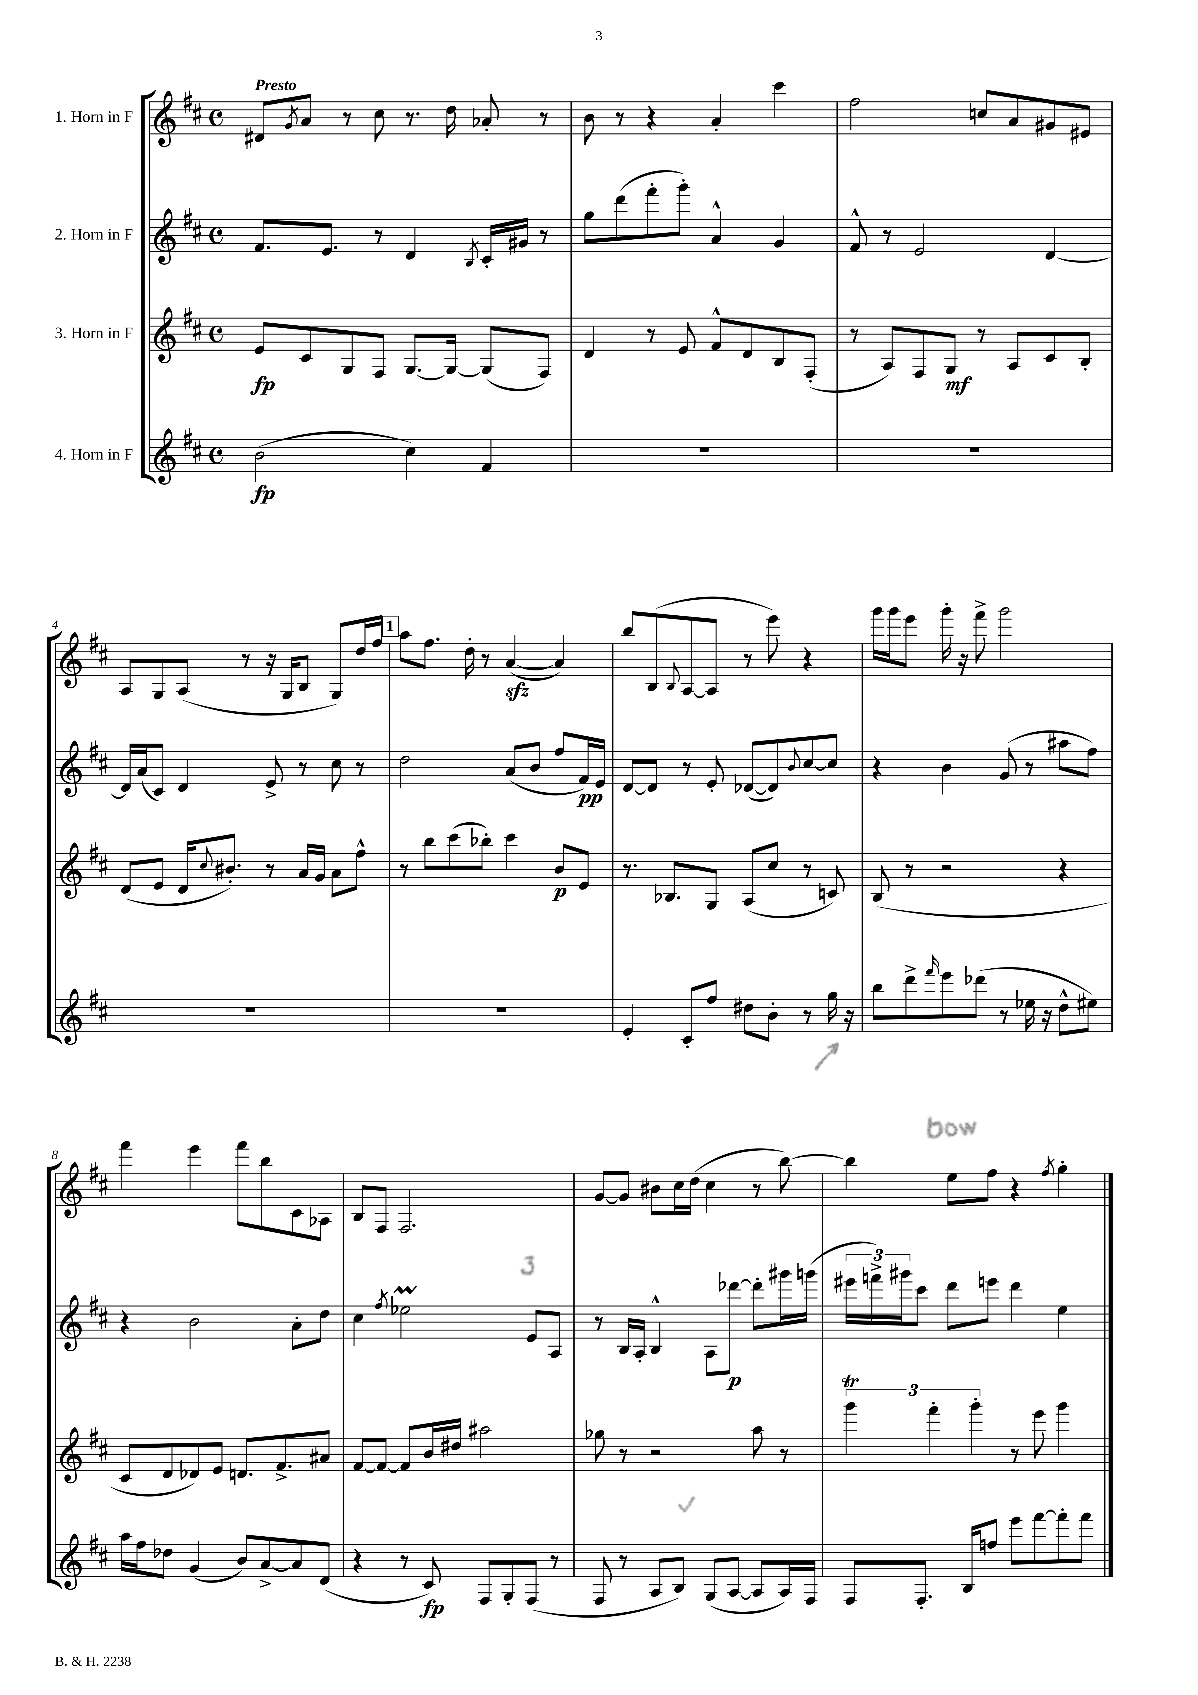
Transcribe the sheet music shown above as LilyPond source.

<<
\new StaffGroup <<
\new Staff = "s0" \with { instrumentName = "1. Horn in F" } {
    \clef treble \key d \major \defaultTimeSignature \time 4/4 \tempo "Presto"
    dis'8 \acciaccatura { g'8 } a'8 r8 cis''8 r8. d''16 aes'8-. r8 |
    b'8 r8 r4 a'4-. cis'''4 |
    fis''2 c''8 a'8 gis'8 eis'8 |
    a8 g8 a8( r8 r16 g16 b8 g8) d''16 fis''16 |
    \mark \markup { \box "1" } a''8 fis''8. d''16-. r8 a'4~\sfz( a'4) |
    b''8 b8( \appoggiatura { b8 } a8~ a8 r8 e'''8) r4 |
    g'''16 g'''16 e'''8 g'''16-. r16 fis'''8-> g'''2 |
    fis'''4 e'''4 fis'''8 b''8 cis'8 aes8 |
    b8 fis8 fis2. |
    g'8~ g'8 bis'8 cis''16 d''16( cis''4 r8 b''8~) |
    b''4 e''8 fis''8 r4 \acciaccatura { fis''8 } g''4-. \bar "|." |
}
\new Staff = "s1" \with { instrumentName = "2. Horn in F" } {
    \clef treble \key d \major \defaultTimeSignature \time 4/4
    fis'8. e'8. r8 d'4 \acciaccatura { b8 } cis'16-. gis'16 r8 |
    g''8 d'''8( fis'''8-. g'''8-.) a'4-^ g'4 |
    fis'8-^ r8 e'2 d'4~ |
    d'16 a'16( cis'8) d'4 e'8-> r8 cis''8 r8 |
    \mark \markup { \box "1" } d''2 a'8( b'8 fis''8 fis'16\pp) e'16 |
    d'8~ d'8 r8 e'8-. des'8~( des'8) \appoggiatura { b'8 } cis''8~ cis''8 |
    r4 b'4 g'8( r8 ais''8 fis''8) |
    r4 b'2 a'8-. d''8 |
    cis''4 \acciaccatura { fis''8 } ees''2\prall e'8 a8 |
    r8 b16 a16-. b4-^ a8 des'''8~\p des'''8-. gis'''16 g'''16( |
    \tuplet 3/2 { eis'''16 f'''16->) gis'''16 } cis'''8 d'''8 e'''8 d'''4 e''4 \bar "|." |
}
\new Staff = "s2" \with { instrumentName = "3. Horn in F" } {
    \clef treble \key d \major \defaultTimeSignature \time 4/4
    e'8\fp cis'8 g8 fis8 g8.~ g16~ g8( fis8) |
    d'4 r8 e'8 fis'8-^ d'8 b8 fis8-.( |
    r8 a8) fis8 g8\mf r8 a8 cis'8 b8-. |
    d'8( e'8 d'16 \appoggiatura { cis''8 } bis'8.-.) r8 a'16 g'16 a'8 fis''8-^ |
    \mark \markup { \box "1" } r8 b''8 cis'''8( bes''8-.) cis'''4 b'8\p e'8 |
    r8. bes8. g8 a8( cis''8 r8 c'8) |
    b8( r8 r2 r4 |
    cis'8 d'8 des'8) e'8 d'8. fis'8.-> ais'8 |
    fis'8~ fis'8~ fis'8 b'16 dis''16 ais''2 |
    ges''8 r8 r2 a''8 r8 |
    \tuplet 3/2 { g'''4\trill fis'''4-. g'''4-. } r8 e'''8 g'''4 \bar "|." |
}
\new Staff = "s3" \with { instrumentName = "4. Horn in F" } {
    \clef treble \key d \major \defaultTimeSignature \time 4/4
    b'2\fp( cis''4) fis'4 |
    R1 |
    R1 |
    R1 |
    \mark \markup { \box "1" } R1 |
    e'4-. cis'8-. fis''8 dis''8 b'8-. r8 g''16 r16 |
    b''8 d'''8-> \grace { fis'''16 } e'''8 des'''8( r8 ees''16 r16 d''8-^ eis''8) |
    a''16 fis''16 des''8 g'4( b'8) a'8~-> a'8 d'8( |
    r4 r8 cis'8\fp) fis8 g8-. fis8( r8 |
    fis8 r8 a8 b8) g8( a8~ a8 a16) fis16 |
    fis8 fis8.-. b16 f''8 e'''8 fis'''8~ fis'''8-. fis'''8 \bar "|." |
}
>>
>>
